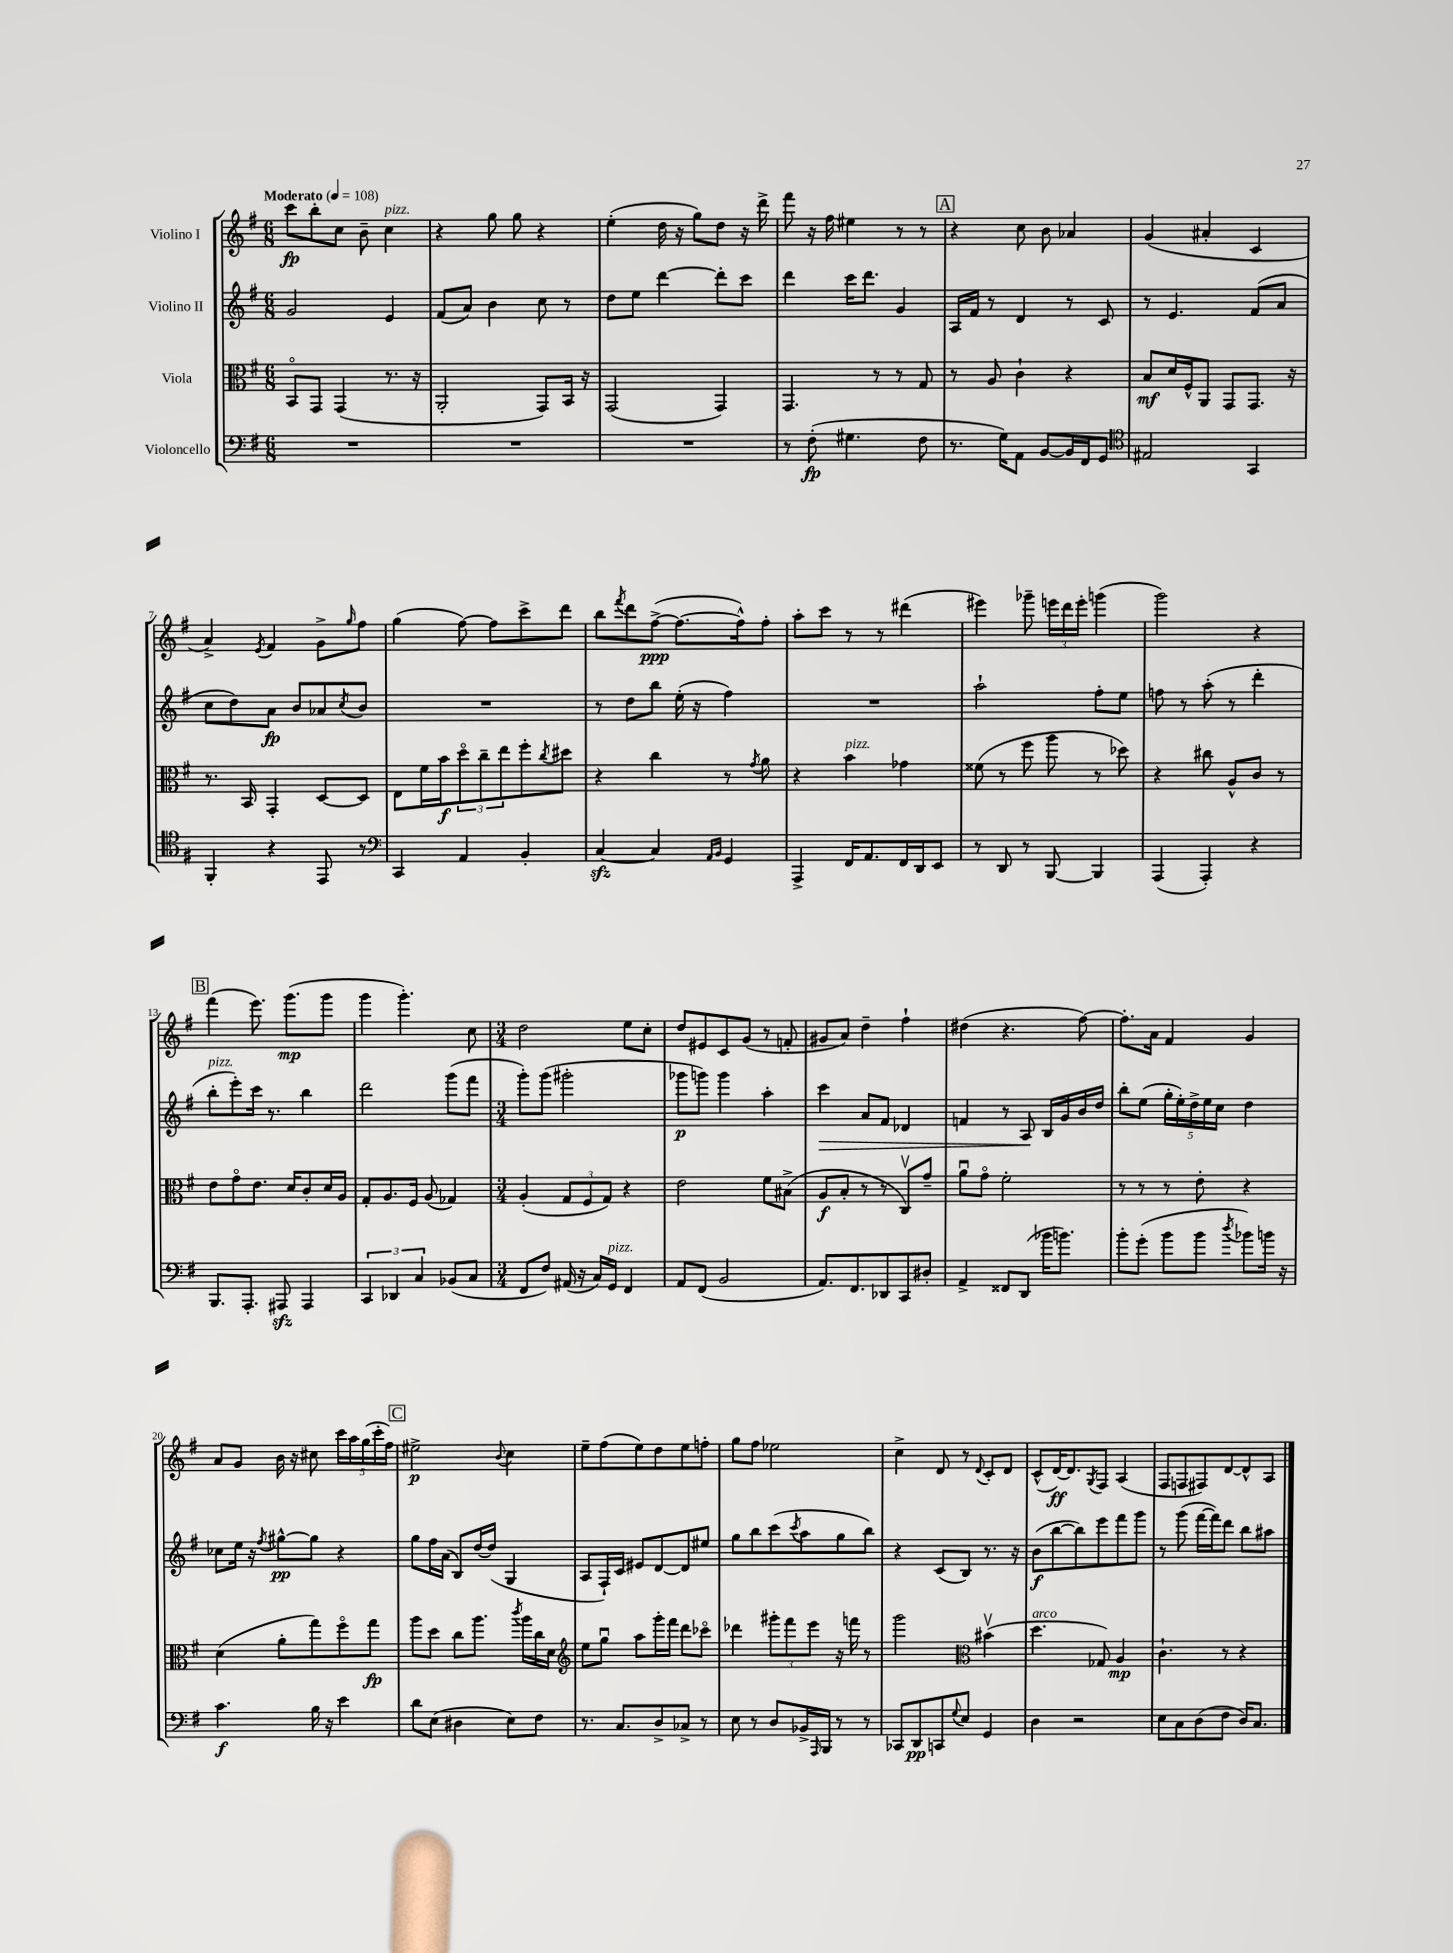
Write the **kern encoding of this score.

**kern	**kern	**kern	**kern
*staff4	*staff3	*staff2	*staff1
*clefF4	*clefC3	*clefG2	*clefG2
*k[f#]	*k[f#]	*k[f#]	*k[f#]
*M6/8	*M6/8	*M6/8	*M6/8
*MM108	*MM108	*MM108	*MM108
2.r	8BBo	2g	8ccc
.	8GG	.	8bb'
.	(4GG	.	8cc
.	.	.	8b~
.	8.r	4e	4cc
.	16r	.	.
=	=	=	=
2.r	2AA'	(8f#	4r
.	.	8a)	.
.	.	4b	8gg
.	.	.	8gg
.	8GG)	8cc	4r
.	16BB	8r	.
.	16r	.	.
=	=	=	=
2.r	(2GG	8dd	(4ee'
.	.	8ee	.
.	.	[4ddd	16dd
.	.	.	16r
.	.	.	8gg)
.	4GG)	8ddd']	8dd
.	.	8ccc	16r
.	.	.	16ddd^
=	=	=	=
8r	4.GG	4ddd	8fff#
(8F#'	.	.	16r
.	.	.	16ff#
4.G#	.	16ccc	4ee#
.	.	8.ddd	.
.	8r	.	.
.	8r	4g	8r
8F#	8G	.	8r
=	=	=	=
8.r	8r	16A	4r
.	.	16f#	.
.	8A	8r	.
16G)	.	.	.
8AA	4c`	4d	8cc
[8BB	.	.	8b
16BB]	4r	8r	4a-
16FF#	.	.	.
8GG	.	8c	.
=	=	=	=
*clefC4	*	*	*
2E#	8B	8r	(4g
.	16d	4.e	.
.	16F#^^	.	.
.	8AA	.	4a#'
.	8GG	.	.
4GG	8.GG	(8f#	4c
.	.	8a	.
.	16r	.	.
=	=	=	=
4FF#'	8.r	8cc	4a^)
.	.	8dd)	.
.	16BB	.	.
.	.	.	8qe
4r	4GG'	8a	4f#
.	.	8b	.
8EE	[8D	8a-	8g^
.	.	8qcc	16qqgg
8r	8D]	8b	8ff#
=	=	=	=
*clefF4	*	*	*
4CC	8E	2.r	(4gg
.	16f#	.	.
.	16b	.	.
4AA	12ddo	.	[8ff#)
.	12cc~	.	.
.	.	.	8ff#]
.	12ee	.	.
4BB'	8ff#'	.	8ccc^
.	8qcc	.	.
.	8dd#	.	8ddd
=	=	=	=
[4C	4r	8r	8bb
.	.	.	8qfff#
.	.	8dd	8ddd
4C]	4cc	8bb	([8ff#^
.	.	(16ee'	8.ff#_
.	.	16r	.
16qqAA	.	.	.
16qqBB	.	.	.
4GG	8r	4ff#)	.
.	.	.	16ff#^^])
.	8qg	.	.
.	8a	.	8ff#'
=	=	=	=
4AAA^	4r	2.r	8aa'
.	.	.	8ccc
16FF#	4b	.	8r
8.AA	.	.	.
.	.	.	8r
16FF#	4g-	.	(4ddd#
16DD	.	.	.
8EE	.	.	.
=	=	=	=
8r	(8f##	2aa`	4eee#)
8DD	8r	.	.
8r	8ff#	.	8ggg-~
[8BBB	8aa	.	24eee
.	.	.	24ddd
.	.	.	24eee'
4BBB]	8r	8ff#'	(4ggg
.	8dd-)	8ee	.
=	=	=	=
(4AAA	4r	8ff	2ggg)
.	.	8r	.
4AAA')	8cc#	(8aa'	.
.	8A^^	8r	.
4r	8c	4ddd'	4r
.	8r	.	.
=	=	=	=
8.BBB	8e	8bb'	(4fff#
.	8go	8eee')	.
8.AAA'	.	.	.
.	8.e	16ccc	8.eee)
.	.	8.r	.
8AAA#	.	.	.
.	16d	.	(8.ggg
4AAA#	8c'	4bb	.
.	16d	.	8ggg
.	16A	.	.
=	=	=	=
6CC	8G'	2ddd	4ggg
.	8.A	.	.
6DD-	.	.	.
.	.	.	4.ggg')
.	16F#	.	.
6C	.	.	.
.	(8A	.	.
(8BB-	4G-)	(8ggg	.
8C	.	8fff#	8cc
=	=	=	=
*M3/4	*M3/4	*M3/4	*M3/4
8FF#	(4A'	8ggg')	2dd
8F#)	.	(8ggg	.
(16AA#	12G	2ggg#'	.
16r	.	.	.
.	12F#	.	.
16C)	.	.	.
.	12G)	.	.
16GG	.	.	.
4FF#	4r	.	8ee
.	.	.	8cc'
=	=	=	=
8AA	2e	8ggg-	8dd
(8FF#	.	8ggg)	8e#
2BB	.	4ggg	8c
.	.	.	(8g
.	8f#	4aa'	8r
.	(8B#^	.	8f'
=	=	=	=
8.AA)	8A	4ccc	8g#
.	8B'	.	8a)
8.FF#	.	.	.
.	8r	8a	4dd~
8DD-	8r	8f#	.
8CC	8Cv)	4d-	4ff#`
8D#'	8g~	.	.
=	=	=	=
4AA^	8au	4f	(4dd#
.	8go	.	.
8FF##	2f#'	8r	4.r
(8DD	.	8A	.
16b-	.	16B	.
8.b)	.	16g	.
.	.	16b	[8ff#)
.	.	16dd	.
=	=	=	=
8b'	8r	8bb'	8.ff#']
(8g'	8r	(8ee	.
.	.	.	16a
8b	8r	20gg'	4f#
.	.	20ee')	.
.	.	20dd^	.
8b	8e'	.	.
.	.	20ee	.
.	.	20cc	.
8qdd	.	.	.
8b-)	4r	4dd	4g
16b	.	.	.
16r	.	.	.
=	=	=	=
4.c	(4d	8cc-	8a
.	.	16ee	8g
.	.	16r	.
.	.	8qff#	.
.	8a'	[8gg#^^	16b
.	.	.	16r
16B	8gg)	8gg#]	8cc#
16r	.	.	.
4e	8ff#o	4r	20ccc
.	.	.	20aa
.	.	.	(20gg
.	8gg	.	.
.	.	.	20ccc'
.	.	.	20ff#)
=	=	=	=
8d	8aa	8gg	2ee#^
(8E	8dd	16ff#	.
.	.	(16a	.
4D#	8cc	8B)	.
.	8.aa	[16dd	.
.	.	(16dd]	.
.	.	.	8qqb
8E)	.	4G	4cc
.	8qccc	.	.
.	16aa	.	.
8F#	16cc	.	.
.	16d	.	.
=	=	=	=
*	*clefG2	*	*
8.r	8ee	8A	8ee~
.	8ggu	16F#`)	(8ff#
8.C	.	16c	.
.	8aa	8e#	8ee)
8D^	16ggg'	[8d	8dd
.	16fff#	.	.
8C-^	8ddd	8d]	8ee
8r	8ccc-o	8ee#	8ff'
=	=	=	=
8E	4ddd-	8gg	8gg
8r	.	8bb	8ff#
8D	12ggg#'	(8ccc	2ee-
.	12fff#	.	.
.	.	8qccc	.
16BB-^	.	8aa	.
.	12eee	.	.
16qqAAA	.	.	.
16BBB	.	.	.
8r	16r	8gg	.
.	16fff	.	.
8r	8r	8bb)	.
=	=	=	=
8CC-	2ggg	4r	4cc^
8DD	.	.	.
8CC	.	(8c	8d
8qqG	.	.	.
8E	.	8B)	8r
*	*clefC3	*	*
.	.	.	8qqd
4GG	(4b#v	8.r	8c'
.	.	.	8d
.	.	16r	.
=	=	=	=
4D	4.dd	(8b	(8c^^
.	.	[8bb	[16d)
.	.	.	8.d]
2r	.	8bb])	.
.	.	.	8qG
.	8G-)	8eee	8F#
.	4A	8fff#	(4A
.	.	8ggg	.
=	=	=	=
8E	4.c`	8r	8F#
8C	.	(8ggg	8F
(8D	.	[16fff#	8F#)
.	.	16fff#])	.
8F#	8r	8ddd	[8d
16D)	4r	8bb	8d^^]
8.C	.	.	.
.	.	8aa#	8A
==	==	==	==
*-	*-	*-	*-
